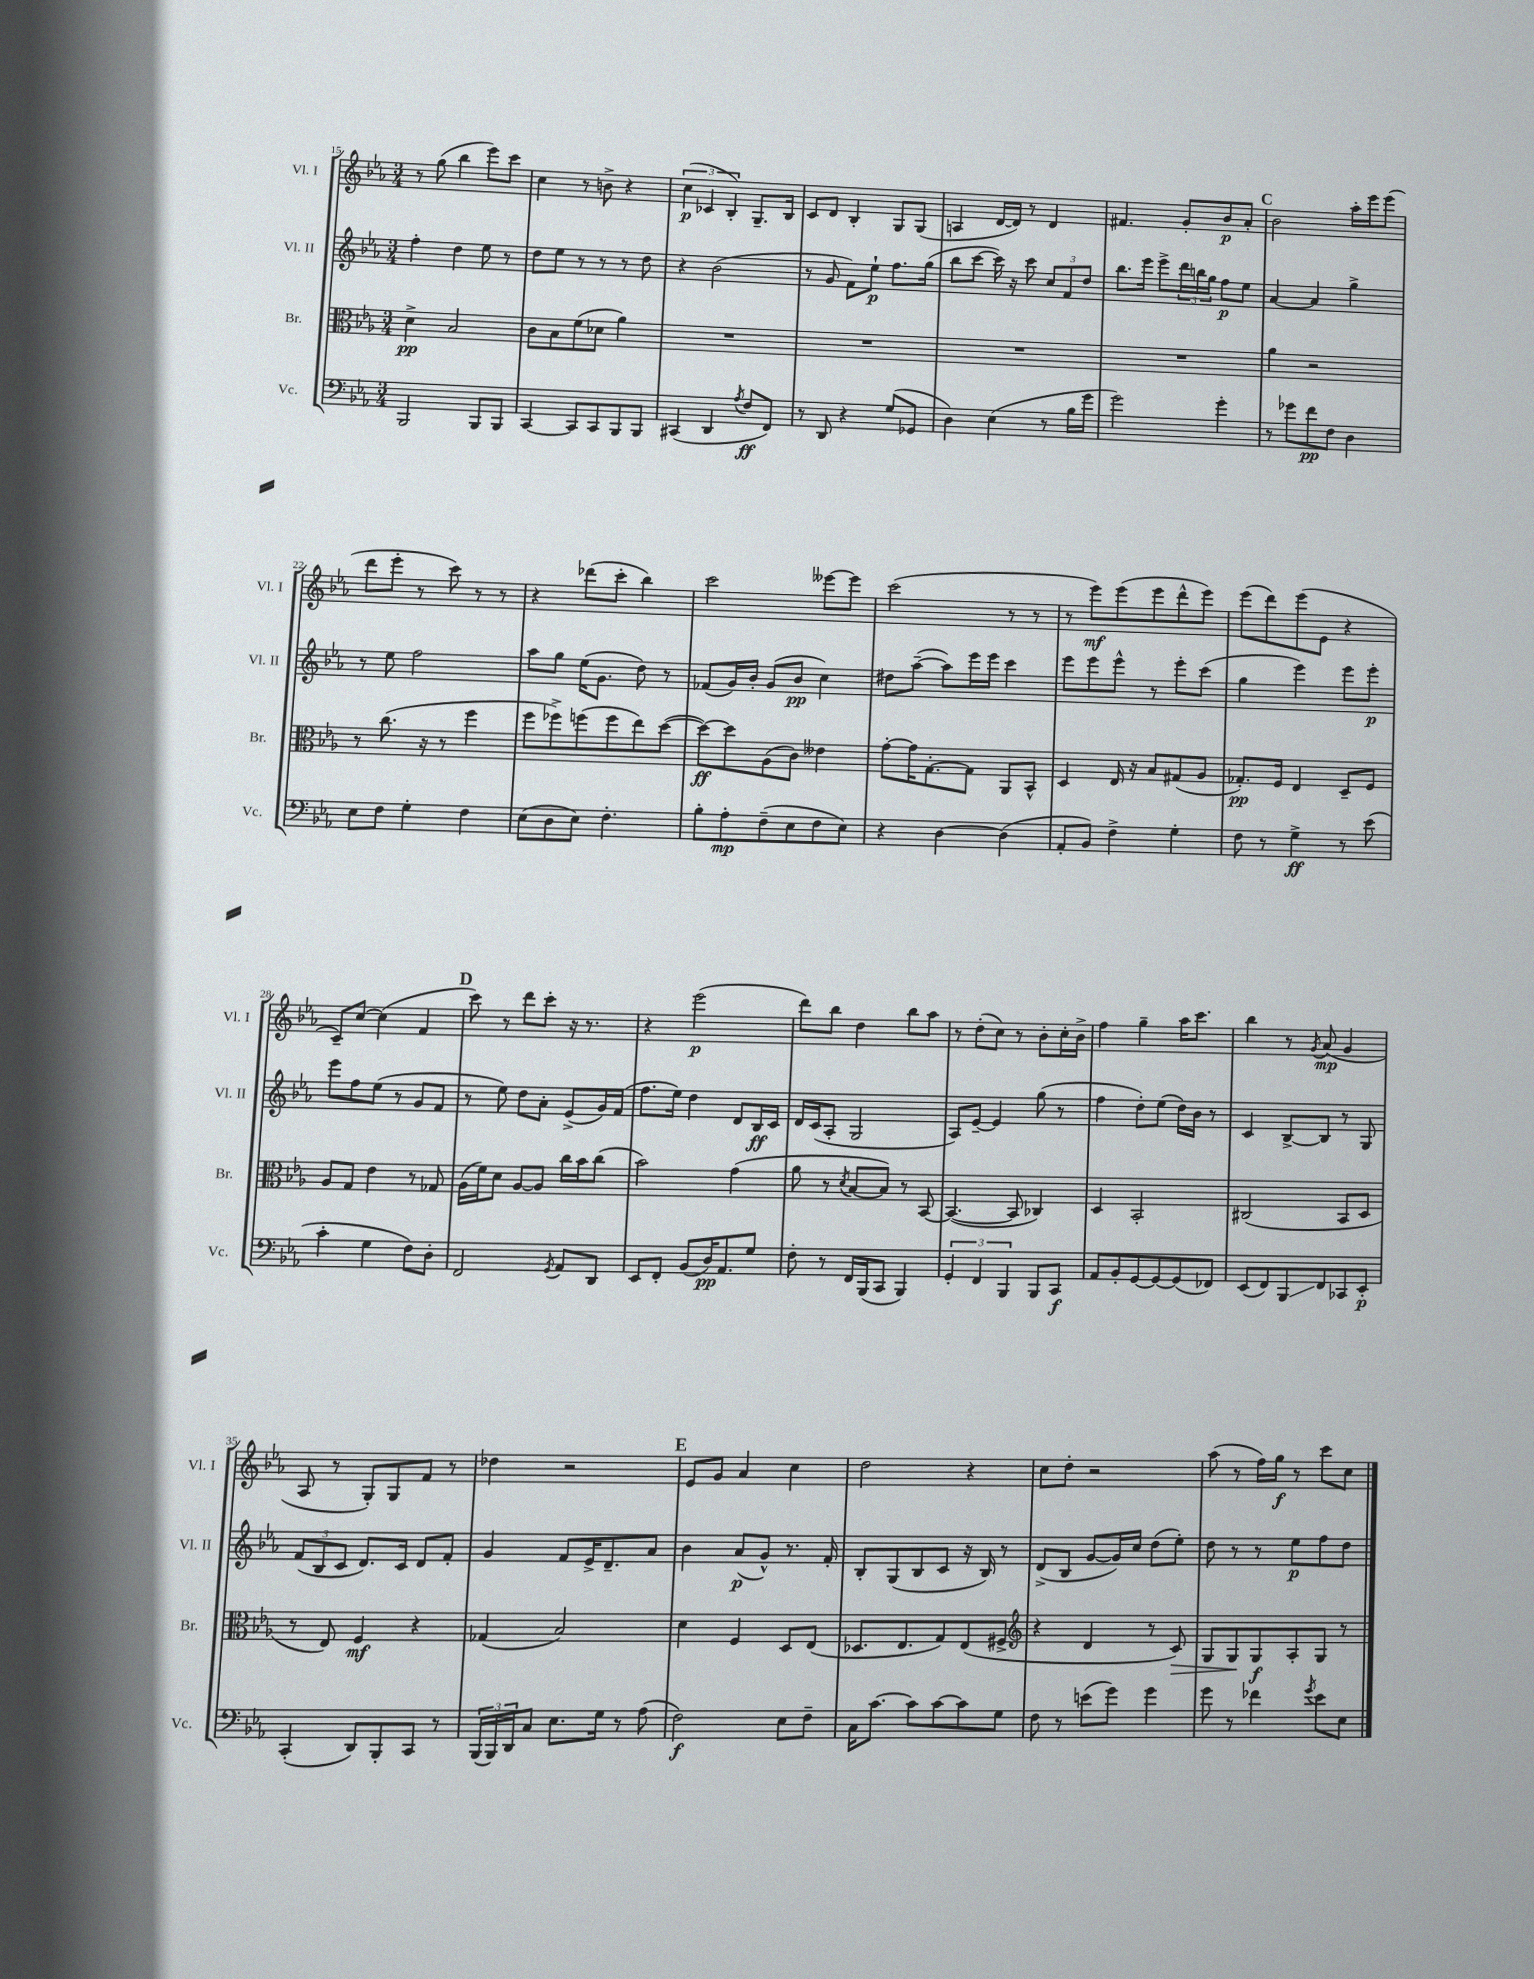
<<
\new StaffGroup <<
\new Staff = "s0" \with { instrumentName = "Vl. I" shortInstrumentName = "Vl. I" } {
    \clef treble \key ees \major \numericTimeSignature \time 3/4
    r8 g''8( bes''4 ees'''8) c'''8 |
    c''4 r8 b'8-> r4 |
    \tuplet 3/2 { c''4\p( ces'4 bes4-.) } g8.-- bes16 |
    c'8 d'8 bes4-. g8 g8( |
    a4 d'16~ d'16) r8 d'4 |
    fis'4. g'8-. bes'8\p aes'8-. |
    \mark \markup { \bold "C" } bes'2 aes''16-. ees'''16 ees'''8( |
    d'''8 ees'''8-. r8 c'''8) r8 r8 |
    r4 des'''8( c'''8-. bes''4) |
    c'''2 eeses'''8~ eeses'''8 |
    c'''2( r8 r8 |
    r8 ees'''8\mf) ees'''8( ees'''8 d'''8-^ ees'''8) |
    ees'''8( d'''8) ees'''8( ees'8 r4 |
    c'8--) c''8~ c''4( f'4 |
    \mark \markup { \bold "D" } c'''8) r8 d'''8 c'''8-. r16 r8. |
    r4 ees'''2\p( |
    d'''8) bes''8 d''4 bes''8 aes''8 |
    r8 d''8-.( c''8) r8 bes'8-. c''16-. bes'16-> |
    f''4 g''4-- aes''16 c'''8. |
    bes''4 r8 \acciaccatura { g'8 } aes'8\mp( g'4 |
    aes8 r8 g8-.) g8 f'8 r8 |
    des''4 r2 |
    \mark \markup { \bold "E" } ees'8 g'8 aes'4 c''4 |
    d''2 r4 |
    c''8 d''8-. r2 |
    aes''8( r8 f''16) g''16\f r8 c'''8 c''8 \bar "|." |
}
\new Staff = "s1" \with { instrumentName = "Vl. II" shortInstrumentName = "Vl. II" } {
    \clef treble \key ees \major \numericTimeSignature \time 3/4
    f''4-. d''4 ees''8 r8 |
    d''8 ees''8 r8 r8 r8 d''8 |
    r4 bes'2( |
    r8 g'8 f'8) ees''8-!\p f''8. g''16( |
    bes''8 c'''8~ c'''16) r16 c'''8 \tuplet 3/2 { c''8 f'8 d''8 } |
    bes''8. ees'''16 ees'''8-> \tuplet 3/2 { d'''16 b''16 g''16 } f''8\p ees''8 |
    \mark \markup { \bold "C" } aes'4~ aes'4 g''4-> |
    r8 ees''8 f''2 |
    aes''8 g''8 ees''16( g'8. d''8) r8 |
    fes'8( g'16) bes'16-. g'8( bes'8\pp c''4) |
    dis''8 aes''8~--( aes''8) ees'''16 ees'''16 c'''4 |
    ees'''8 ees'''8 ees'''8-^ r8 ees'''8-. c'''8( |
    g''4 ees'''4) ees'''8 ees'''8-.\p |
    ees'''8 f''8 ees''8( r8 g'8 f'8 |
    \mark \markup { \bold "D" } r8 ees''8) d''8 aes'8-. ees'8->( g'16) f'16( |
    f''8. ees''16) d''4 d'8 bes16\ff c'16 |
    d'16 c'16( aes8-. g2 |
    aes8) ees'8~-- ees'4 g''8( r8 |
    f''4 d''8-.) ees''8( d''16) bes'16 r8 |
    c'4 bes8~-> bes8 r8 g8 |
    \tuplet 3/2 { f'8( bes8 c'8 } d'8.) c'16 d'8 f'8-. |
    g'4 f'8 ees'16-> d'8.-- aes'8 |
    \mark \markup { \bold "E" } bes'4 aes'8\p( g'8-^) r8. f'16-. |
    bes8-. g8( bes8 c'8 r16 bes16) r8 |
    d'8->( bes8 g'8~ g'16) c''16 d''8( ees''8-.) |
    d''8 r8 r8 ees''8\p f''8 d''8 \bar "|." |
}
\new Staff = "s2" \with { instrumentName = "Br." shortInstrumentName = "Br." } {
    \clef alto \key ees \major \numericTimeSignature \time 3/4
    d'4->\pp bes2 |
    c'8 bes8 f'8( des'8 aes'4) |
    R2. |
    R2. |
    R2. |
    R2. |
    \mark \markup { \bold "C" } aes'4 r2 |
    r8 c''8.( r16 r8 f''4 |
    f''8 fes''8->) f''8( f''8 ees''8) d''8~( |
    d''8~\ff) d''8 aes8( c'8) eeses'4 |
    g'8~-. g'16 g8.~-. g8 aes,8 bes,8-^ |
    d4 ees16 r16 bes8 gis8( aes8 |
    ges8.-.\pp) f16 ees4 d8-- f8 |
    aes8 g8 ees'4 r8 ges8 |
    \mark \markup { \bold "D" } aes16( f'16) d'8 aes8~ aes8 c''16 bes'16 c''8( |
    bes'2) g'4( |
    aes'8 r8 \acciaccatura { d'8 } bes8~ bes8) r8 bes,8~ |
    bes,4.~( bes,8 ces4) |
    d4 bes,2-. |
    cis2( bes,8 d8 |
    r8 ees8) f4\mf r4 |
    ges4( bes2) |
    \mark \markup { \bold "E" } d'4 f4 d8 ees8( |
    des8. ees8. g8) ees8( fis8-> |
    \clef treble r4 d'4 r8 c'8\>) |
    g8 g8\! g8\f aes8-. g8 r8 \bar "|." |
}
\new Staff = "s3" \with { instrumentName = "Vc." shortInstrumentName = "Vc." } {
    \clef bass \key ees \major \numericTimeSignature \time 3/4
    bes,,2 bes,,8 bes,,8 |
    c,4~ c,8 c,8 bes,,8 bes,,8 |
    cis,4( d,4 \acciaccatura { aes8 } f8\ff f,8) |
    r8 d,8 r4 g8( ges,8 |
    d4) ees4( r8 bes16 g'16 |
    g'2) g'4-. |
    \mark \markup { \bold "C" } r8 ges'8 f'8\pp f8 d4 |
    ees8 f8 g4-. f4 |
    ees8( d8 ees8) f4.-. |
    bes8-. aes8-.\mp f8--( ees8 f8 ees8) |
    r4 d4~ d4( |
    aes,8-. bes,8) f4-> g4-. |
    f8 r8 g4->\ff r8 ees'8( |
    c'4-. g4 f8) d8-. |
    \mark \markup { \bold "D" } f,2 \acciaccatura { g,8 } aes,8 d,8 |
    ees,8 f,8-. bes,8( d16\pp) aes,8. g8 |
    f8-. r8 f,16 bes,,16( c,8 bes,,4) |
    \tuplet 3/2 { g,4-. f,4 bes,,4 } bes,,8 c,8\f |
    aes,8 bes,8-. g,8~ g,8~ g,8( fes,8) |
    ees,8( f,8) bes,,8\glissando f,8 ces,8 ees,8-.\p |
    c,4-.( d,8) bes,,8-. c,8 r8 |
    \tuplet 3/2 { bes,,16( bes,,16) d,16 } c8 ees8. g16 r8 aes8( |
    \mark \markup { \bold "E" } f2\f) ees8 f8-- |
    c16 c'8.~ c'8 c'8~ c'8 g8 |
    f8 r8 e'8( g'8) g'4 |
    g'8 r8 fes'4 \acciaccatura { g'8 } ees'8 ees8 \bar "|." |
}
>>
>>
\layout { \context { \Score currentBarNumber = #15 } }
